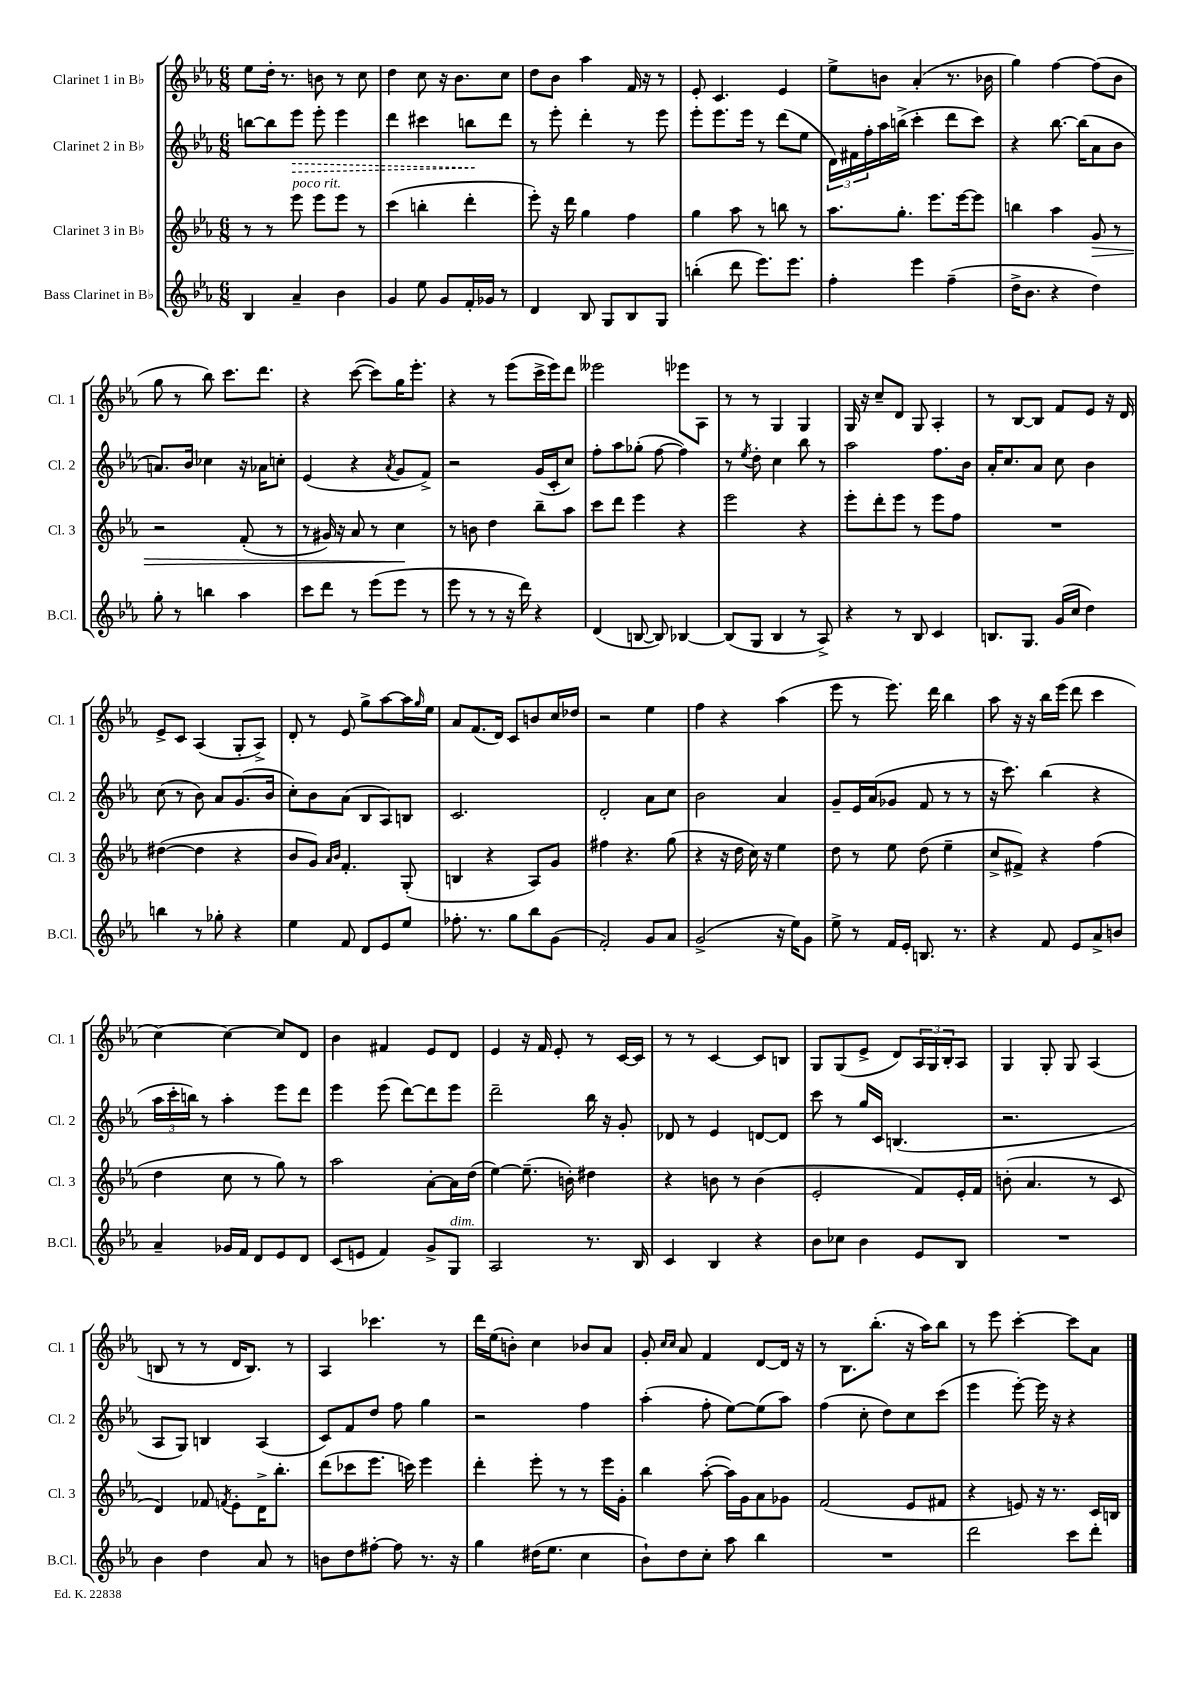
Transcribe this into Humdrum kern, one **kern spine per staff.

**kern	**kern	**kern	**kern
*staff4	*staff3	*staff2	*staff1
*clefG2	*clefG2	*clefG2	*clefG2
*k[b-e-a-]	*k[b-e-a-]	*k[b-e-a-]	*k[b-e-a-]
*M6/8	*M6/8	*M6/8	*M6/8
4B-	8r	[8bb	8ee-
.	8r	8bb]	16dd'
.	.	.	8.r
4a-~	8eee-	8eee-	.
.	8eee-	8eee-'	8b
4b-	8eee-	4eee-	8r
.	8r	.	8cc
=	=	=	=
4g	(4ccc	4ddd	4dd
8ee-	4bb'	4ccc#	8cc
8g	.	.	16r
.	.	.	8.b-
16f'	4ddd'	8bb	.
16g-	.	.	.
8r	.	8ddd	8cc
=	=	=	=
4d	8eee-')	8r	8dd
.	16r	8eee-'	8b-
.	16ddd	.	.
8B-	4gg	4ddd'	4aa-
8G	.	.	.
8B-	4ff	8r	16f
.	.	.	16r
8G	.	8eee-	8r
=	=	=	=
(4bb'	4gg	8eee-'	8e-'
.	.	8.eee-	4.c
8ddd	8aa-	.	.
.	.	16eee-	.
8.eee-)	8r	8r	.
.	8bb	(8ddd	4e-
8.eee-	.	.	.
.	8r	8ee-	.
=	=	=	=
4ff'	8.aa-	24d)	8ee-^
.	.	24f#	.
.	.	24ff'	.
.	.	16aa-	8b
.	8.gg'	(16bb^	.
4eee-	.	4ccc'	(4a-'
.	8.eee-	.	.
(4ff~	.	8ddd	8.r
.	[16eee-	.	.
.	8eee-]	8ccc)	.
.	.	.	16b-
=	=	=	=
16dd^	4bb	4r	4gg)
8.b-	.	.	.
4r	4aa-	[8.bb-	[4ff
.	.	(16bb-]	.
4dd)	8g	8a-	(8ff]
.	8r	8b-	8b-
=	=	=	=
8gg'	2r	8.a)	8gg
8r	.	.	8r
.	.	16b-	.
4bb	.	4cc-	8bb-)
.	.	.	8.ccc
4aa-	(8f'	16r	.
.	.	16a-	8.ddd
.	8r	8cc'	.
=	=	=	=
8ccc	8r	(4e-	4r
8ddd	16g#)	.	.
.	16r	.	.
8r	8a-	4r	([8ccc
(8eee-	8r	.	8ccc])
.	.	8qa-	.
8eee-	4cc	8g	16gg
.	.	.	8.eee-'
8r	.	8f^)	.
=	=	=	=
8eee-	8r	2r	4r
8r	8b	.	.
8r	4dd	.	8r
16r	.	.	(8eee-
16ddd)	.	.	.
4r	8bb-~	(16g	16ccc^
.	.	16c'	16eee-)
.	8aa-	8cc)	8ddd
=	=	=	=
(4d	8ccc	8ff'	2eee--
.	8ddd	8aa-	.
[8B	4eee-	(8gg-'	.
8B])	.	[8ff	.
[4B-	4r	4ff])	8eee-
.	.	.	8A-
=	=	=	=
(8B-]	2eee-	8r	8r
.	.	8qee-	.
8G	.	8dd'	8r
4B-	.	4cc	4G
8r	4r	8bb-	4G
8A-^)	.	8r	.
=	=	=	=
4r	8eee-'	2aa-	16G
.	.	.	16r
.	8ddd'	.	8cc~
8r	8eee-	.	8d
8B-	8r	.	8G
4c	8eee-	8.ff	4A-'
.	8ff	.	.
.	.	16b-	.
=	=	=	=
8.B	2.r	16a-'	8r
.	.	8.cc	.
.	.	.	[8B-
8.G	.	.	.
.	.	8a-	8B-]
(16g	.	8cc	8f
16cc	.	.	.
4dd)	.	4b-	8e-
.	.	.	16r
.	.	.	16d
=	=	=	=
4bb	([4dd#	(8cc	8e-^
.	.	8r	8c
8r	4dd#]	8b-)	(4A-
8gg-'	.	8a-	.
4r	4r	(8.g	8G'
.	.	.	8A-^)
.	.	16b-	.
=	=	=	=
4ee-	8b-	8cc')	8d'
.	8g)	8b-	8r
.	16qqa-	.	.
.	16qqb-	.	.
8f	4.f'	(8a-	8e-
8d	.	8B-	8gg^
8e-	.	8A-)	[8aa-
8ee-	(8G'	8B	16aa-]
.	.	.	16qqgg
.	.	.	16ee-
=	=	=	=
8.ff-'	4B	2.c	8a-
.	.	.	(8.f
8.r	.	.	.
.	4r	.	.
.	.	.	16d)
8gg	.	.	8c
8bb-	8A-)	.	8b
(8g	8g	.	16cc
.	.	.	16dd-
=	=	=	=
2f')	4ff#	2d'	2r
.	4.r	.	.
8g	.	8a-	4ee-
8a-	(8gg	8cc	.
=	=	=	=
(2g^	4r	2b-	4ff
.	16r	.	4r
.	16dd	.	.
.	16cc)	.	.
.	16r	.	.
16r	4ee-	4a-	(4aa-
16ee-)	.	.	.
8g	.	.	.
=	=	=	=
8ee-^	8dd	8g~	8eee-
8r	8r	16e-	8r
.	.	(16a-	.
16f	8ee-	8g-	8.eee-)
16e-'	.	.	.
8.B	(8dd	8f	.
.	.	.	16ddd
.	4ee-~	8r	4bb-
8.r	.	.	.
.	.	8r	.
=	=	=	=
4r	8cc^	16r	8aa-
.	.	8.ccc)	.
.	8f#^)	.	16r
.	.	.	16r
8f	4r	(4bb-	16bb-
.	.	.	(16eee-
8e-	.	.	8ddd
8a-^	(4ff	4r	4ccc
8b	.	.	.
=	=	=	=
4a-~	4dd	24aa-	[4cc)
.	.	24ccc'	.
.	.	24bb)	.
.	.	8r	.
16g-	8cc	4aa-'	4cc_
16f	.	.	.
8d	8r	.	.
8e-	8gg)	8eee-	8cc]
8d	8r	8ddd	8d
=	=	=	=
(8c	2aa-	4eee-	4b-
8e	.	.	.
4f)	.	(8eee-	4f#
.	.	[8ddd)	.
8g^	[8a-'	8ddd]	8e-
8G	16a-]	8eee-	8d
.	(16dd	.	.
=	=	=	=
2A-	[4ee-)	2ddd~	4e-
.	(8.ee-~]	.	16r
.	.	.	16f
.	.	.	8e-'
.	16b')	.	.
8.r	4dd#	16bb-	8r
.	.	16r	.
.	.	8g'	[16c
16B-	.	.	16c]
=	=	=	=
4c	4r	8d-	8r
.	.	8r	8r
4B-	8b	4e-	[4c
.	8r	.	.
4r	(4b	[8d	8c]
.	.	8d]	8B
=	=	=	=
8b-	2e-'	8ccc	8G
8cc-	.	8r	(8G
4b-	.	16gg	8e-^
.	.	16c	.
.	.	(4.B	8d)
8e-	8f)	.	24A-
.	.	.	24G
.	.	.	24B-'
8B-	16e-'	.	8A-
.	16f	.	.
=	=	=	=
2.r	(8b'	2.r	4G
.	4.a-	.	.
.	.	.	8G'
.	.	.	8G
.	8r	.	(4A-
.	8c	.	.
=	=	=	=
4b-	4d)	8A-	8B
.	.	8G)	8r
4dd	8f-	4B	8r
.	8qf	.	.
.	8e-'	.	16d
.	.	.	8.B)
8a-	16d^	(4A-	.
.	8.bb-'	.	.
8r	.	.	8r
=	=	=	=
8b	(8ddd	8c)	4A-
8dd	8ccc-	8f	.
[8ff#'	8.eee-	8dd	4.ccc-
8ff#]	.	8ff	.
.	16ccc)	.	.
8.r	4eee-	4gg	.
.	.	.	8r
16r	.	.	.
=	=	=	=
4gg	4ddd'	2r	16ddd
.	.	.	(16ee-
.	.	.	8b')
(16dd#	8eee-'	.	4cc
8.ee-	.	.	.
.	8r	.	.
4cc	8r	4ff	8b-
.	16eee-	.	8a-
.	16g'	.	.
=	=	=	=
8b-`)	4bb-	(4aa-'	8g'
.	.	.	16qqcc
.	.	.	16qqcc
8dd	.	.	8a-
8cc'	([8aa-'	8ff'	4f
8aa-	16aa-])	[8ee-)	.
.	16g	.	.
4bb-	8a-	(8ee-]	[8d
.	8g-	8aa-)	16d]
.	.	.	16r
=	=	=	=
2.r	(2f	(4ff	8r
.	.	.	8.B-
.	.	8cc'	.
.	.	.	(8.bb-'
.	.	8dd)	.
.	8e-	8cc	16r
.	.	.	16aa-)
.	8f#	(8ccc	8bb-
=	=	=	=
2ddd	4r	4eee-	8r
.	.	.	8eee-
.	8e)	[8eee-')	[4ccc'
.	16r	16eee-]	.
.	8.r	16r	.
8ccc	.	4r	8ccc]
8ddd'	16c	.	8a-
.	16B	.	.
==	==	==	==
*-	*-	*-	*-
